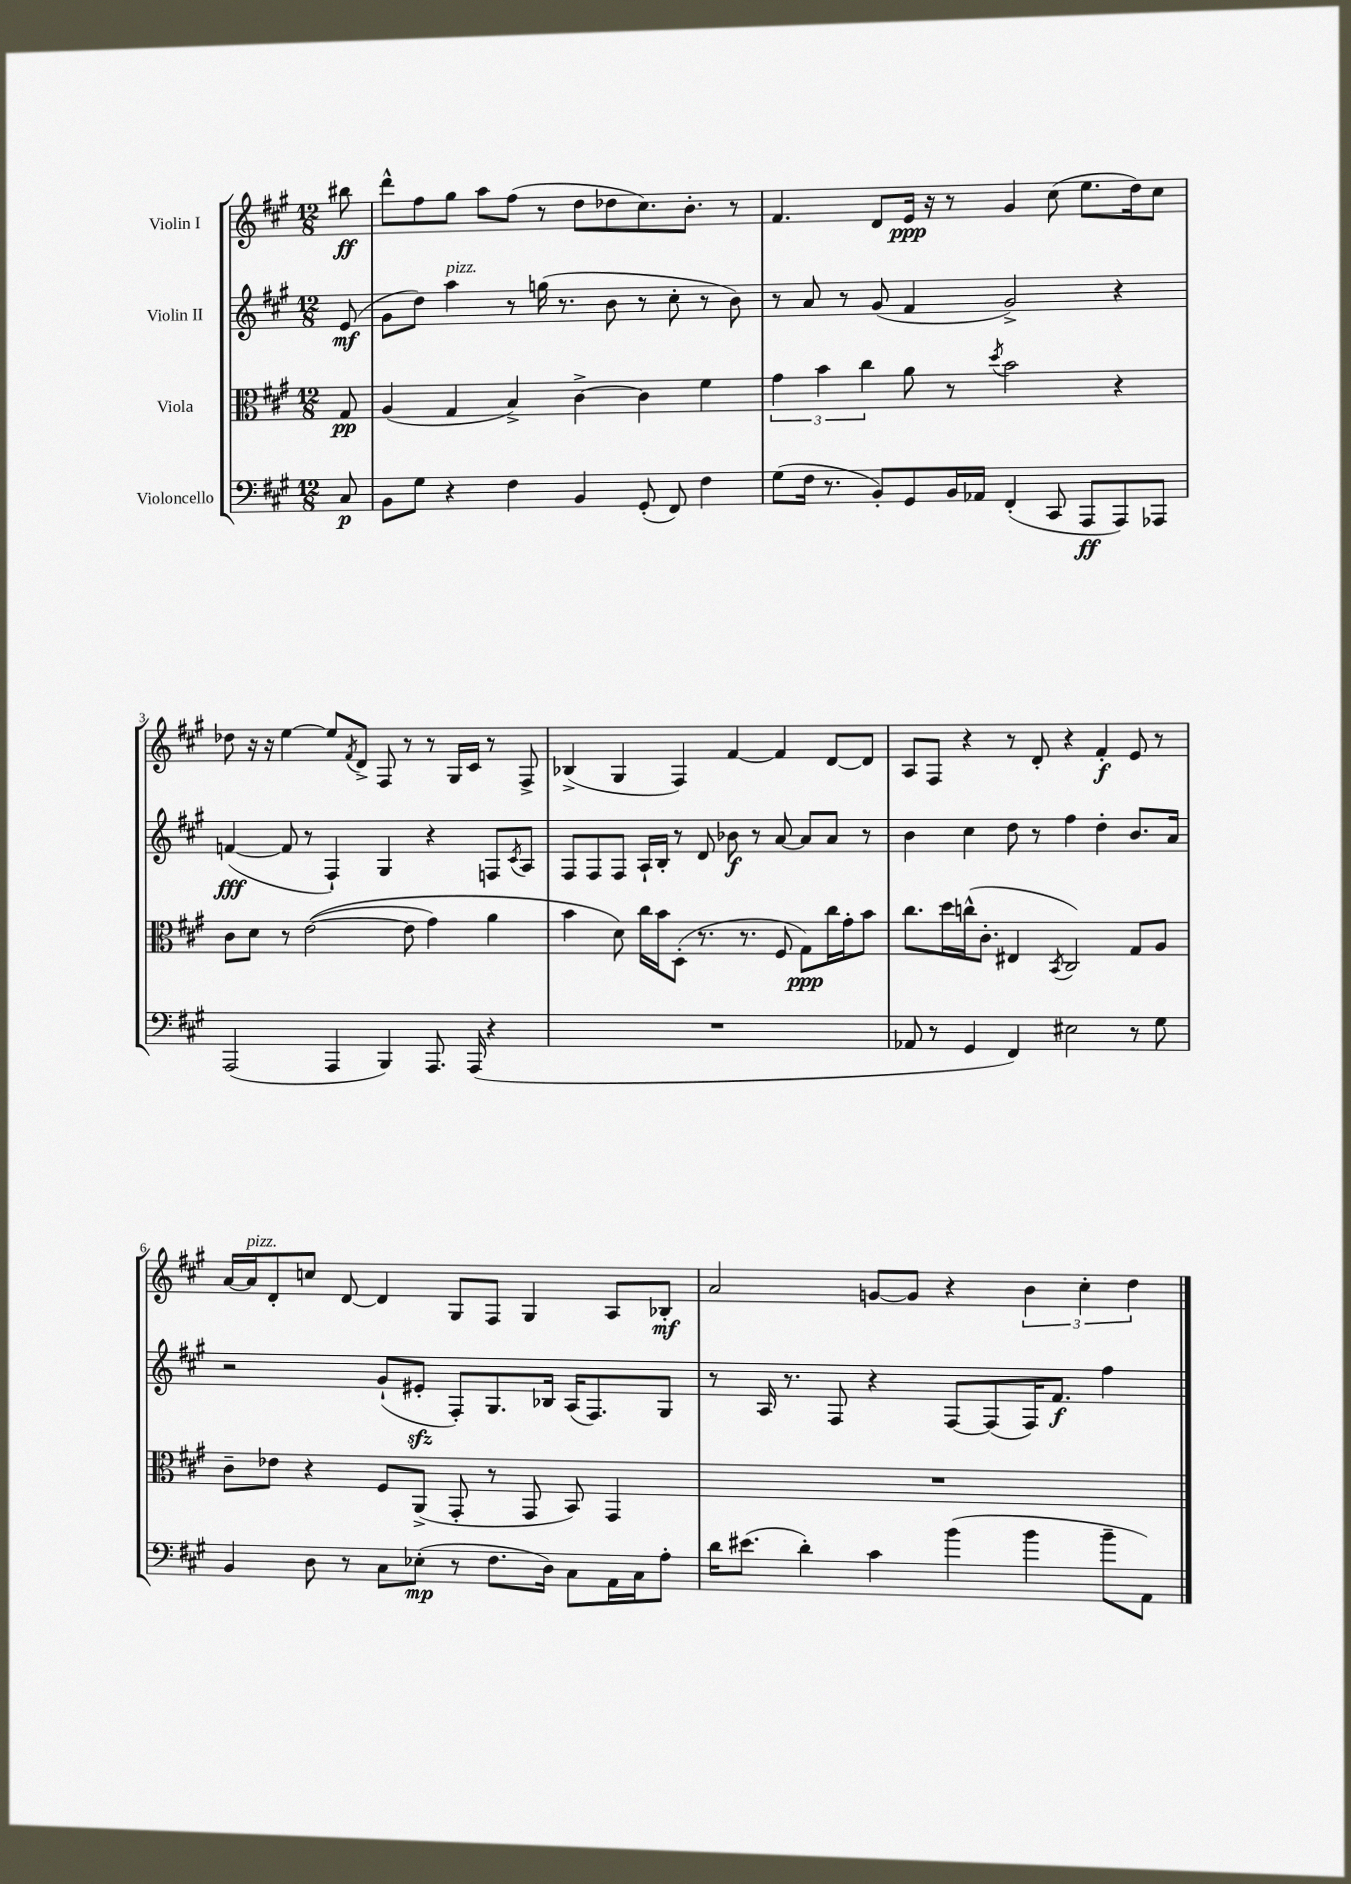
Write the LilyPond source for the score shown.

<<
\new StaffGroup <<
\new Staff = "s0" \with { instrumentName = "Violin I" } {
    \clef treble \key a \major \numericTimeSignature \time 12/8 \partial 8
    bis''8\ff |
    d'''8-^ fis''8 gis''8 a''8 fis''8( r8 d''8 des''8 cis''8.) b'8.-. r8 |
    fis'4. d'8 e'16\ppp r16 r8 gis'4 cis''8( e''8. d''16) cis''8 |
    des''8 r16 r16 e''4~ e''8 \acciaccatura { fis'8 } d'8-> fis8 r8 r8 gis16 cis'16 r8 fis8-> |
    bes4->( gis4 fis4) fis'4~ fis'4 d'8~ d'8 |
    a8 fis8 r4 r8 d'8-. r4 fis'4-.\f e'8 r8 |
    a'16~ a'16^\markup { \italic "pizz." } d'8-. c''8 d'8~ d'4 gis8 fis8 gis4 a8 bes8-.\mf |
    a'2 g'8~ g'8 r4 \tuplet 3/2 { b'4 cis''4-. d''4 } \bar "|." |
}
\new Staff = "s1" \with { instrumentName = "Violin II" } {
    \clef treble \key a \major \numericTimeSignature \time 12/8 \partial 8
    e'8\mf( |
    gis'8 d''8) a''4^\markup { \italic "pizz." } r8 g''16( r8. b'8 r8 cis''8-. r8 b'8) |
    r8 a'8 r8 gis'8( fis'4 gis'2->) r4 |
    f'4~\fff( f'8 r8 fis4-!) gis4 r4 f8 \acciaccatura { cis'8 } a8 |
    fis8 fis8 fis8 a16-! b16-. r8 d'8 bes'8\f r8 a'8~ a'8 a'8 r8 |
    b'4 cis''4 d''8 r8 fis''4 d''4-. b'8. a'16 |
    r2 gis'8-!( eis'8-.\sfz fis8-.) gis8. bes16 a16( fis8.) gis8 |
    r8 a16 r8. fis8 r4 fis8~ fis8( fis16) fis'8.\f fis''4 \bar "|." |
}
\new Staff = "s2" \with { instrumentName = "Viola" } {
    \clef alto \key a \major \numericTimeSignature \time 12/8 \partial 8
    gis8\pp |
    a4( gis4 b4->) cis'4~-> cis'4 fis'4 |
    \tuplet 3/2 { gis'4 b'4 cis''4 } a'8 r8 \acciaccatura { d''8 } b'2 r4 |
    cis'8 d'8 r8 e'2~(\( e'8 gis'4) a'4 |
    b'4 d'8\) cis''16 b'16 d8-.( r8. r8. fis8 gis8\ppp) cis''16 gis'16-. b'8 |
    cis''8. d''16 c''16-^( cis'8.-. eis4 \acciaccatura { b,8 } cis2) gis8 a8 |
    cis'8-- ees'8 r4 fis8 a,8->( gis,8-. r8 gis,8 b,8) gis,4 |
    R1. \bar "|." |
}
\new Staff = "s3" \with { instrumentName = "Violoncello" } {
    \clef bass \key a \major \numericTimeSignature \time 12/8 \partial 8
    cis8\p |
    b,8 gis8 r4 fis4 b,4 gis,8-.( fis,8) fis4 |
    gis8( fis16 r8. b,8-.) gis,8 b,16 aes,16 fis,4-.( cis,8 a,,8\ff a,,8) aes,,8 |
    a,,2( a,,4 b,,4) a,,8. a,,16( r4 |
    R1. |
    aes,8 r8 gis,4 fis,4) eis2 r8 gis8 |
    b,4 d8 r8 cis8 ees8-.\mp( r8 fis8. d16) cis8 a,16 cis16 a8-. |
    d'16 eis'8.( d'4-.) cis'4 b'4( b'4 b'8-- a,8) \bar "|." |
}
>>
>>
